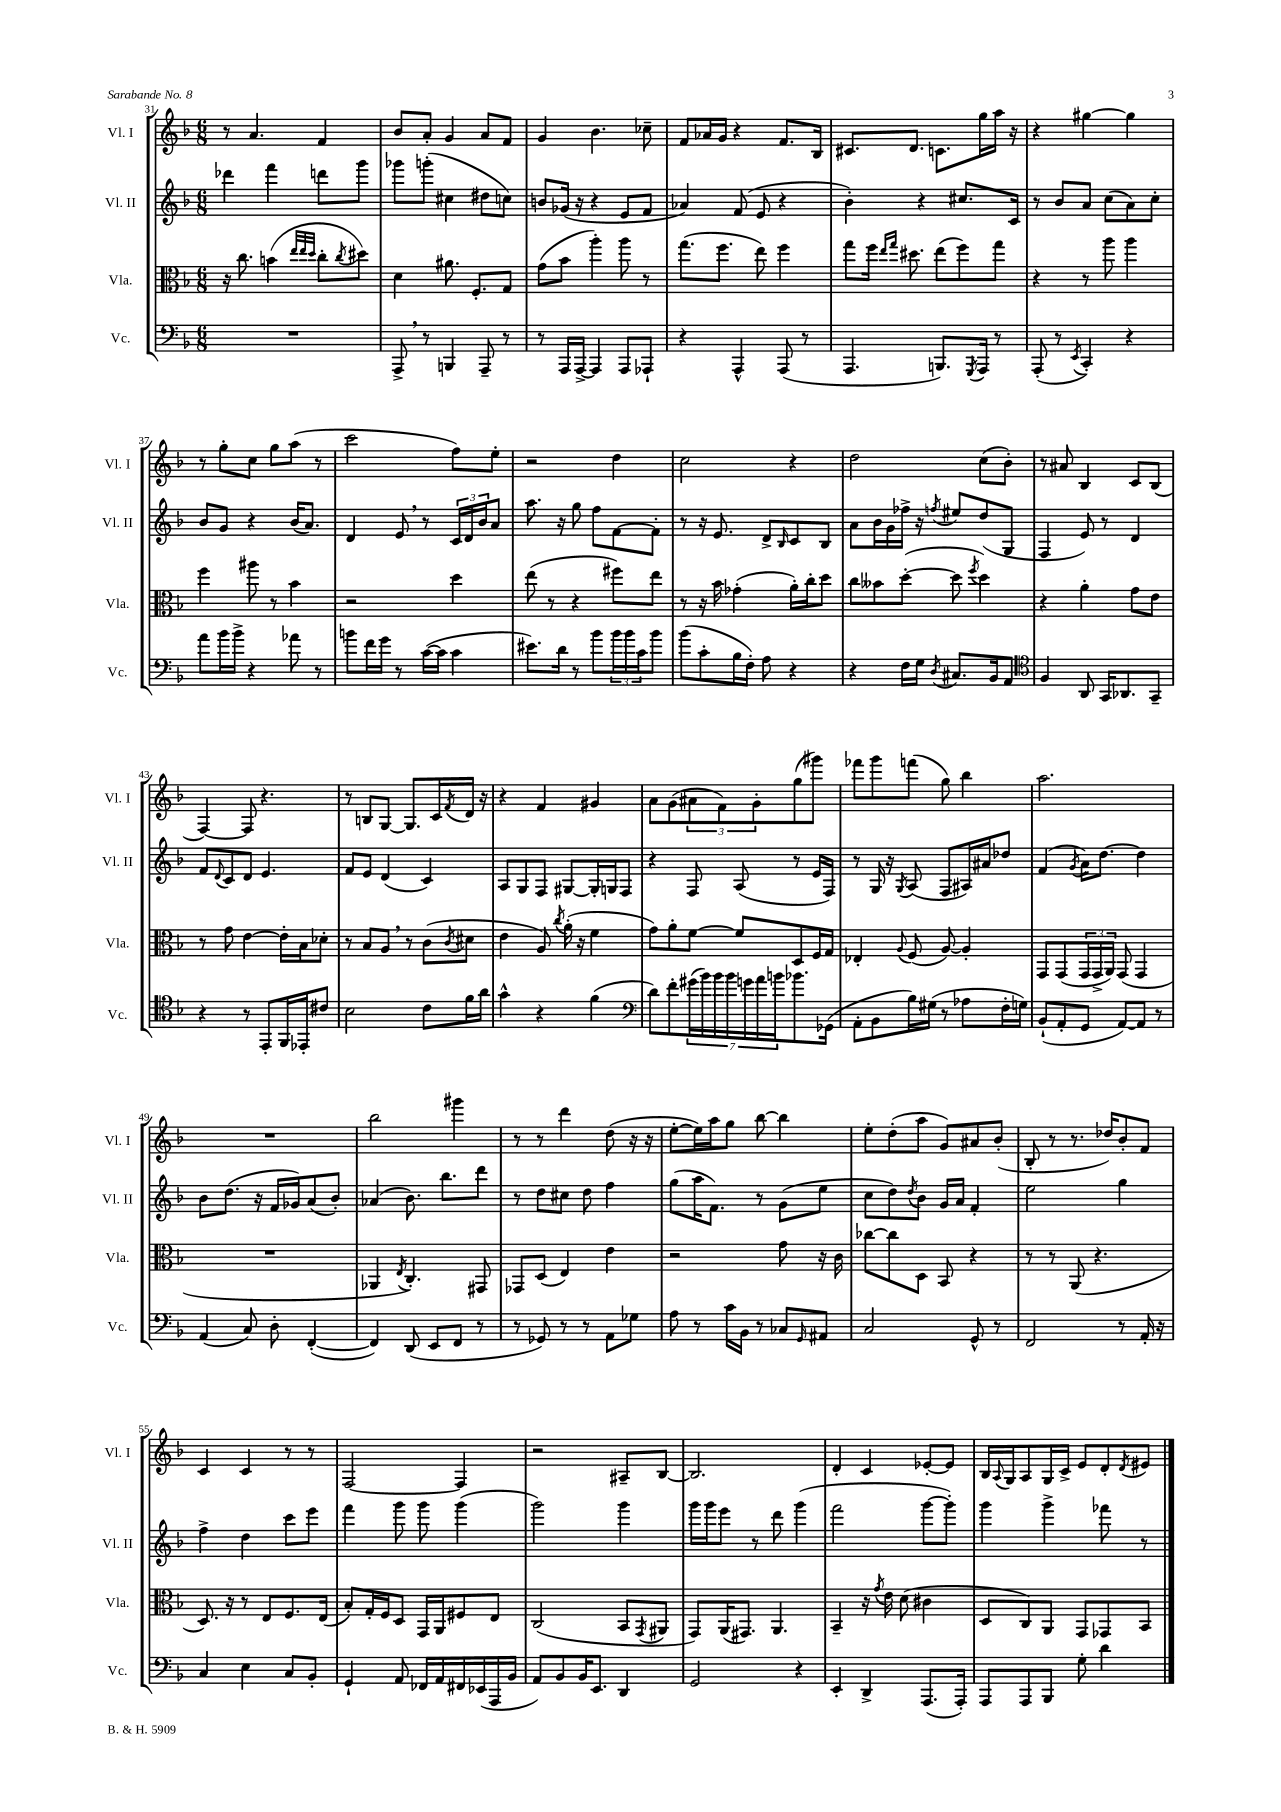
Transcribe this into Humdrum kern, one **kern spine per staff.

**kern	**kern	**kern	**kern
*staff4	*staff3	*staff2	*staff1
*clefF4	*clefC3	*clefG2	*clefG2
*k[b-]	*k[b-]	*k[b-]	*k[b-]
*M6/8	*M6/8	*M6/8	*M6/8
2.r	16r	4ddd-	8r
.	8.cc	.	.
.	.	.	4.a
.	(4b	4fff	.
.	32qqee	.	.
.	32qqee	.	.
.	32qqdd	.	.
.	8cc'	8ddd	4f
.	8qcc	.	.
.	8dd#)	8ggg	.
=	=	=	=
8AAA^	4d	8ggg-	8b-
8r	.	(8ggg'	8a'
4BBB	8.a#	4cc#	4g
.	8.F'	.	.
8AAA~	.	8dd#	8a
8r	8G	8cc)	8f
=	=	=	=
8r	(8g	8b	4g
16AAA	8b-	(16g-	.
[16AAA^	.	16r	.
4AAA]	4aa')	4r	4.b-
8AAA	8aa	8e	.
8AAA-`	8r	8f	8cc-~
=	=	=	=
4r	(8.gg	4a-)	8f
.	.	.	16a-
.	8.ff	.	16g
4AAA^^	.	(8f	4r
.	8ee)	8e	.
(8AAA	4ff	4r	8.f
8r	.	.	.
.	.	.	16B-
=	=	=	=
4.AAA	8gg	4b-')	8.c#
.	16ff	.	.
.	16qqee	.	.
.	16qqgg	.	.
.	8.dd#	.	8.d
.	.	4r	.
8.BBB)	(8ee	.	8.c
.	8ff)	8.cc#	.
8qGGG	.	.	.
16AAA	.	.	16gg
8r	8gg	.	16aa
.	.	16c	16r
=	=	=	=
(8AAA'	4r	8r	4r
8r	.	8b-	.
8qEE	.	.	.
4CC')	8r	8a	[4gg#
.	8aa	(8cc	.
4r	4aa	8a)	4gg#]
.	.	8cc'	.
=	=	=	=
8a	4ff	8b-	8r
16b-	.	8g	8gg'
16b-^	.	.	.
4r	8aa#	4r	8cc
.	8r	.	8gg
8a-	4b-	(16b-	(8aa
.	.	8.a)	.
8r	.	.	8r
=	=	=	=
8b	2r	4d	2ccc
16f	.	.	.
16g	.	.	.
8r	.	8e	.
([16c	.	8r	.
16c]	.	.	.
4c	4dd	24c	8ff)
.	.	24d	.
.	.	24b-	.
.	.	8a	8ee'
=	=	=	=
8.e#)	(8ee	8.aa	2r
.	8r	.	.
16d	.	16r	.
8r	4r	8gg	.
8b-	.	8ff	.
24b-	8ff#)	[8f	4dd
24b-	.	.	.
24c	.	.	.
8b-	8ee	8f']	.
=	=	=	=
(8b-	8r	8r	2cc
8c'	16r	16r	.
.	16b-	8.e	.
16B-	(4g-'	.	.
16F')	.	.	.
8A	.	8d^	.
.	.	16qqB-	.
4r	16a')	8c	4r
.	16cc'	.	.
.	8dd	8B-	.
=	=	=	=
4r	8cc	8a	2dd
.	8b--	16b-	.
.	.	16g	.
16F	([8dd'	16ff-^	.
16G	.	16r	.
8qD	.	8qff	.
8.C#	8dd]	8ee#	.
.	8qff	.	.
.	4dd)	(8dd	(8cc
16BB-	.	.	.
8AA	.	8G	8b-')
=	=	=	=
*clefC4	*	*	*
4F	4r	4F	8r
.	.	.	8a#
8AA	4a'	8e)	4B-
16GG	.	8r	.
8.AA-	.	.	.
.	8g	4d	8c
8GG~	8e	.	(8B-
=	=	=	=
4r	8r	8f	[4F)
.	.	8qqd	.
.	8g	8c	.
8r	[4e	8d	8F]
8EE'	.	4.e	4.r
16FF	16e']	.	.
16EE-'	16B-	.	.
8c#	8d-'	.	.
=	=	=	=
2B-	8r	8f	8r
.	8B-	8e	8B
.	8A	(4d	[8G
.	8r	.	8.G]
8c	(8c	4c)	.
.	.	.	16c
.	8qc	.	8qf
16f	8d#	.	16d
16a	.	.	16r
=	=	=	=
4g^^	4e	8A	4r
.	.	8G	.
4r	8A)	8F	4f
.	8qcc	.	.
.	(16a'	[8G#	.
.	16r	.	.
(4f	4f	16G#']	4g#
.	.	16G	.
.	.	8F	.
=	=	=	=
*clefF4	*	*	*
8d)	8g)	4r	8a
8f'	8a'	.	(8g
(28g#	[8f	8F	12a#
28b-)	.	.	.
28b-	.	.	.
.	.	.	12f)
28b-	.	.	.
.	8f]	(8A	.
28g	.	.	.
.	.	.	12g'
28a	.	.	.
28b	.	.	.
8.b-	8D	8r	(8gg
.	16F	16e	8ggg#)
(16GG-	16G	16F)	.
=	=	=	=
8AA'	4E-'	8r	8fff-
8BB-	.	16G	8ggg
.	.	16r	.
.	8qqA	8qG	.
16B-)	(8F	(8A	(8fff
(16G#	.	.	.
8r	[8A)	8F	8gg)
8A-	4A']	16A#)	4bb-
.	.	16a#	.
16F'	.	8dd-	.
16G)	.	.	.
=	=	=	=
(8BB-`	8GG	(4f	2.aa
8AA'	(8GG	.	.
.	.	8qg	.
8GG	24GG	16a)	.
.	24GG^	.	.
.	.	[8.dd	.
.	24AA)	.	.
[8AA)	(8GG	.	.
8AA]	4GG	4dd]	.
8r	.	.	.
=	=	=	=
(4AA	2.r	8b-	2.r
.	.	(8.dd	.
8C)	.	.	.
.	.	16r	.
8D'	.	16f	.
.	.	16g-)	.
([4FF'	.	(8a	.
.	.	8b-')	.
=	=	=	=
4FF])	4AA-	(4a-	2bb-
.	8qE	.	.
(8DD	4.C')	8.b-)	.
8EE	.	.	.
.	.	8.bb-	.
8FF	.	.	4ggg#
8r	8GG#	8ddd	.
=	=	=	=
8r	8GG-	8r	8r
8GG-)	(8D	8dd	8r
8r	4E)	8cc#	4ddd
8r	.	8dd	.
8AA	4e	4ff	(8dd
8G-	.	.	16r
.	.	.	16r
=	=	=	=
8A	2r	(8gg	[8ee'
8r	.	16aa	16ee])
.	.	8.f)	16aa
16c	.	.	8gg
16BB-	.	.	.
8r	.	8r	[8bb-
8C-	8g	(8g	4bb-]
16qqGG	.	.	.
8AA#	16r	8ee	.
.	16c	.	.
=	=	=	=
2C	[8cc-	8cc	8ee'
.	8cc-]	8dd)	(8dd'
.	.	8qdd	.
.	8D	8b-	8aa
.	8BB-	16g	8g)
.	.	16a	.
8GG^^	4r	4f'	8a#
8r	.	.	(8b-'
=	=	=	=
2FF	8r	2ee	8B-'
.	8r	.	8r
.	(8AA	.	8.r
.	4.r	.	.
.	.	.	16dd-)
8r	.	4gg	8b-'
16AA'	.	.	8f
16r	.	.	.
=	=	=	=
4C	8.D)	4ff^	4c
.	16r	.	.
4E	8r	4dd	4c
.	8E	.	.
8C	8.F	8ccc	8r
8BB-'	.	8eee	8r
.	(16E	.	.
=	=	=	=
4GG`	8B-')	4fff	[2F
.	16G'	.	.
.	16F	.	.
8AA	8D	8ggg	.
16FF-	16GG	8ggg	.
16AA	16AA	.	.
16FF#	8F#	(4ggg	4F]
(16EE-	.	.	.
16AAA	8E	.	.
16BB-	.	.	.
=	=	=	=
8AA)	(2C	2ggg)	2r
8BB-	.	.	.
16BB-	.	.	.
8.EE	.	.	.
4DD	8BB-	4ggg	8A#~
.	8qGG	.	.
.	8AA#	.	[8B-
=	=	=	=
2GG	8GG)	16ggg	2.B-]
.	.	16ggg	.
.	(16AA	8eee	.
.	8.GG#)	.	.
.	.	8r	.
.	4.AA	8ddd	.
4r	.	(4ggg	.
=	=	=	=
4EE'	4BB-~	2fff	4d'
4DD^	16r	.	4c
.	8qg	.	.
.	16e	.	.
.	(8d	.	.
(8.AAA	4c#	[8ggg	[8e-'
.	.	8ggg'])	8e-]
16AAA')	.	.	.
=	=	=	=
8AAA	8D	4ggg	16B-
.	.	.	8qqA
.	.	.	16G
8AAA	8C)	.	8A
8BBB-	8AA	4ggg^	16G
.	.	.	16c^
8G'	8GG	.	8e
4d	8GG-	8fff-	8d'
.	.	.	8qd
.	8BB-	8r	8e#
==	==	==	==
*-	*-	*-	*-
